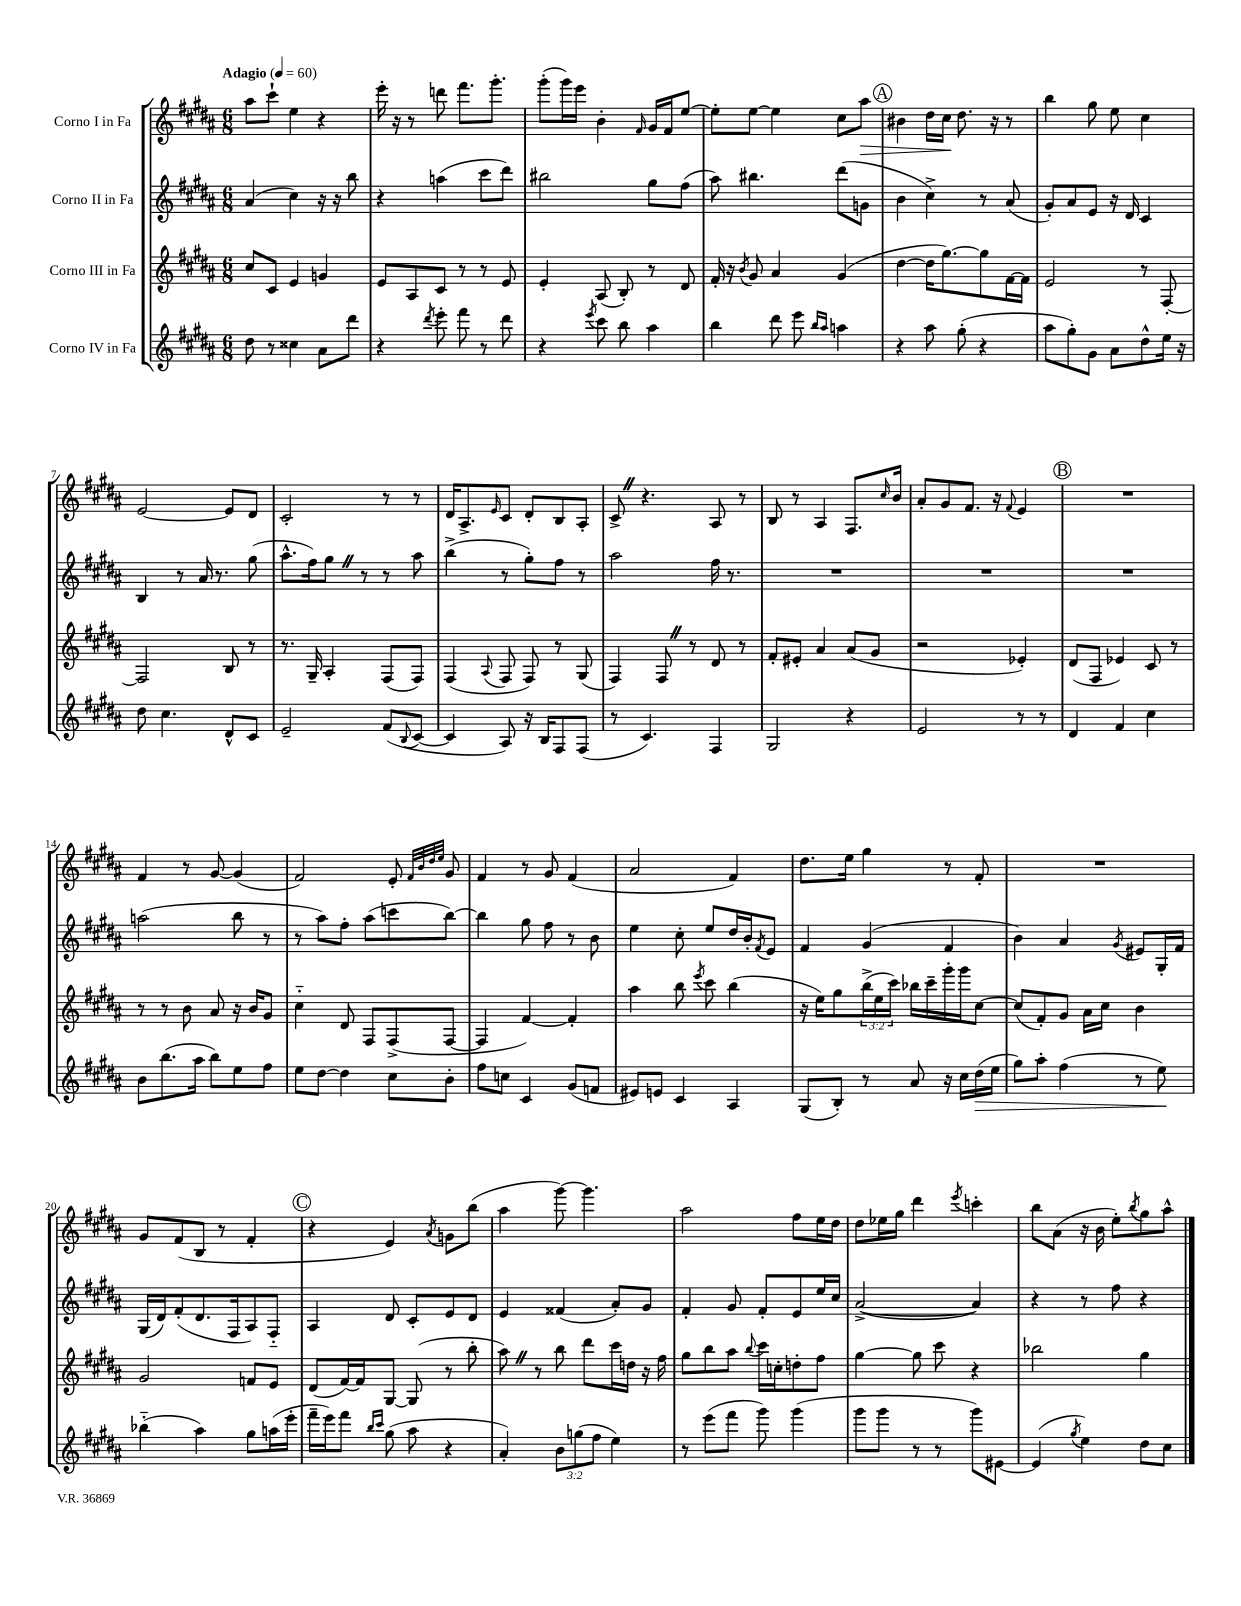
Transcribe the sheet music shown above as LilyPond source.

<<
\new StaffGroup <<
\new Staff = "s0" \with { instrumentName = "Corno I in Fa" } {
    \clef treble \key b \major \numericTimeSignature \time 6/8 \tempo "Adagio" 4 = 60
    ais''8 cis'''8-! e''4 r4 |
    e'''16-. r16 r8 d'''8 fis'''8. gis'''8.-. |
    gis'''8-.( gis'''16) e'''16 b'4-. \grace { fis'16 } gis'16 fis'16 e''8~ |
    e''8-. e''8~ e''4 cis''8 ais''8\> |
    \mark \markup { \circle "A" } bis'4 dis''16 cis''16\! dis''8. r16 r8 |
    b''4 gis''8 e''8 cis''4 |
    e'2~ e'8 dis'8 |
    cis'2-. r8 r8 |
    dis'16 ais8.-> \grace { e'16 } cis'8 dis'8-. b8 ais8-. |
    cis'8-> \once \override BreathingSign.text = \markup { \musicglyph "scripts.caesura.straight" } \breathe r4. ais8 r8 |
    b8 r8 ais4 fis8. \grace { cis''16 } b'16 |
    ais'8-. gis'8 fis'8. r16 \appoggiatura { fis'8 } e'4 |
    \mark \markup { \circle "B" } R2. |
    fis'4 r8 gis'8~ gis'4( |
    fis'2) e'8-. \grace { fis'32 b'32 dis''32 e''32 } gis'8 |
    fis'4 r8 gis'8 fis'4( |
    ais'2 fis'4) |
    dis''8. e''16 gis''4 r8 fis'8-. |
    R2. |
    gis'8 fis'8( b8 r8 fis'4-. |
    \mark \markup { \circle "C" } r4 e'4) \acciaccatura { ais'8 } g'8 b''8( |
    ais''4 gis'''8~) gis'''4. |
    ais''2 fis''8 e''16 dis''16 |
    dis''8 ees''16 gis''16 dis'''4 \acciaccatura { e'''8 } c'''4-. |
    b''8 ais'8( r16 b'16 e''8-.) \acciaccatura { b''8 } gis''8 ais''8-^ \bar "|." |
}
\new Staff = "s1" \with { instrumentName = "Corno II in Fa" } {
    \clef treble \key b \major \numericTimeSignature \time 6/8
    ais'4( cis''4) r16 r16 b''8 |
    r4 a''4( cis'''8 dis'''8) |
    bis''2 gis''8 fis''8( |
    ais''8) bis''4. dis'''8( g'8 |
    \mark \markup { \circle "A" } b'4 cis''4->) r8 ais'8( |
    gis'8-.) ais'8 e'8 r16 dis'16 cis'4 |
    b4 r8 ais'16 r8. gis''8( |
    ais''8.-^ fis''16) gis''8 \once \override BreathingSign.text = \markup { \musicglyph "scripts.caesura.straight" } \breathe r8 r8 ais''8 |
    b''4->( r8 gis''8-.) fis''8 r8 |
    ais''2 fis''16 r8. |
    R2. |
    R2. |
    \mark \markup { \circle "B" } R2. |
    a''2( b''8 r8 |
    r8 ais''8) fis''8-. ais''8( c'''8 b''8~) |
    b''4 gis''8 fis''8 r8 b'8 |
    e''4 cis''8-. e''8 dis''16 b'16-. \acciaccatura { fis'8 } e'8 |
    fis'4 gis'4( fis'4 |
    b'4) ais'4 \acciaccatura { gis'8 } eis'8 gis16-. fis'16 |
    gis16( dis'16) fis'8-.( dis'8. fis16 ais8) fis8-_ |
    \mark \markup { \circle "C" } ais4 dis'8 cis'8-. e'8 dis'8 |
    e'4 fisis'4( ais'8-.) gis'8 |
    fis'4-. gis'8 fis'8-. e'8 e''16 cis''16 |
    ais'2~->( ais'4) |
    r4 r8 fis''8 r4 \bar "|." |
}
\new Staff = "s2" \with { instrumentName = "Corno III in Fa" } {
    \clef treble \key b \major \numericTimeSignature \time 6/8 \override Staff.TupletNumber.text = #tuplet-number::calc-fraction-text
    cis''8 cis'8 e'4 g'4 |
    e'8 ais8 cis'8 r8 r8 e'8 |
    e'4-. ais8( b8-.) r8 dis'8 |
    fis'16-. r16 \acciaccatura { b'8 } gis'8 ais'4 gis'4( |
    \mark \markup { \circle "A" } dis''4~ dis''16 gis''8.~) gis''8 fis'16~ fis'16 |
    e'2 r8 fis8~-. |
    fis2 b8 r8 |
    r8. gis16-- ais4-. fis8( fis8) |
    fis4( \appoggiatura { ais8 } fis8 fis8) r8 gis8( |
    fis4) fis8 \once \override BreathingSign.text = \markup { \musicglyph "scripts.caesura.straight" } \breathe r8 dis'8 r8 |
    fis'8-. eis'8-. ais'4 ais'8( gis'8 |
    r2 ees'4-.) |
    \mark \markup { \circle "B" } dis'8( fis8 ees'4) cis'8 r8 |
    r8 r8 b'8 ais'8 r16 b'16 gis'8 |
    cis''4-_ dis'8 fis8 fis8->( fis8~ |
    fis4 fis'4~) fis'4-. |
    ais''4 b''8 \acciaccatura { e'''8 } cis'''8 b''4( |
    r16 e''16) gis''8 \tuplet 3/2 { b''16->( e''16 cis'''16) } bes''16 cis'''16-- gis'''16-. gis'''16 cis''8~ |
    cis''8( fis'8-.) gis'8 ais'16 cis''16 b'4 |
    gis'2 f'8 e'8 |
    \mark \markup { \circle "C" } dis'8( fis'16~) fis'16 gis8~ gis8( r8 b''8-. |
    ais''8) \once \override BreathingSign.text = \markup { \musicglyph "scripts.caesura.straight" } \breathe r8 b''8 dis'''8 cis'''16 d''16 r16 fis''16 |
    gis''8 b''8 ais''8 \appoggiatura { b''8 } cis'''16 c''16-. d''8-. fis''8 |
    gis''4~ gis''8 cis'''8 r4 |
    bes''2 gis''4 \bar "|." |
}
\new Staff = "s3" \with { instrumentName = "Corno IV in Fa" } {
    \clef treble \key b \major \numericTimeSignature \time 6/8 \override Staff.TupletNumber.text = #tuplet-number::calc-fraction-text
    dis''8 r8 cisis''4 ais'8 dis'''8 |
    r4 \acciaccatura { dis'''8 } e'''8-. fis'''8 r8 dis'''8 |
    r4 \acciaccatura { e'''8 } cis'''8 b''8 ais''4 |
    b''4 dis'''8 e'''8 \grace { b''16 ais''16 } a''4 |
    \mark \markup { \circle "A" } r4 ais''8 gis''8-.( r4 |
    ais''8 gis''8-.) gis'8 ais'8 dis''8-^ e''16 r16 |
    dis''8 cis''4. dis'8-^ cis'8 |
    e'2-- fis'8( \appoggiatura { b8 } cis'8~ |
    cis'4 ais8) r16 b16 fis8 fis8( |
    r8 cis'4.) fis4 |
    gis2 r4 |
    e'2 r8 r8 |
    \mark \markup { \circle "B" } dis'4 fis'4 cis''4 |
    b'8 b''8.( ais''16 b''8) e''8 fis''8 |
    e''8 dis''8~ dis''4 cis''8 b'8-. |
    fis''8 c''8 cis'4 gis'8( f'8 |
    eis'8) e'8 cis'4 ais4 |
    gis8( b8-.) r8 ais'8 r16 cis''16 dis''16\>( e''16 |
    gis''8) ais''8-. fis''4( r8 e''8\!) |
    bes''4-_( ais''4) gis''8 a''16( e'''16-. |
    \mark \markup { \circle "C" } fis'''16-- e'''16) fis'''8 \grace { b''16 cis'''16 } gis''8( ais''8 r4 |
    ais'4-.) \tuplet 3/2 { b'8 g''8( fis''8 } e''4) |
    r8 e'''8( fis'''8 gis'''8) gis'''4( |
    gis'''8 gis'''8 r8 r8 gis'''8) eis'8~ |
    eis'4( \acciaccatura { gis''8 } e''4) dis''8 cis''8 \bar "|." |
}
>>
>>
